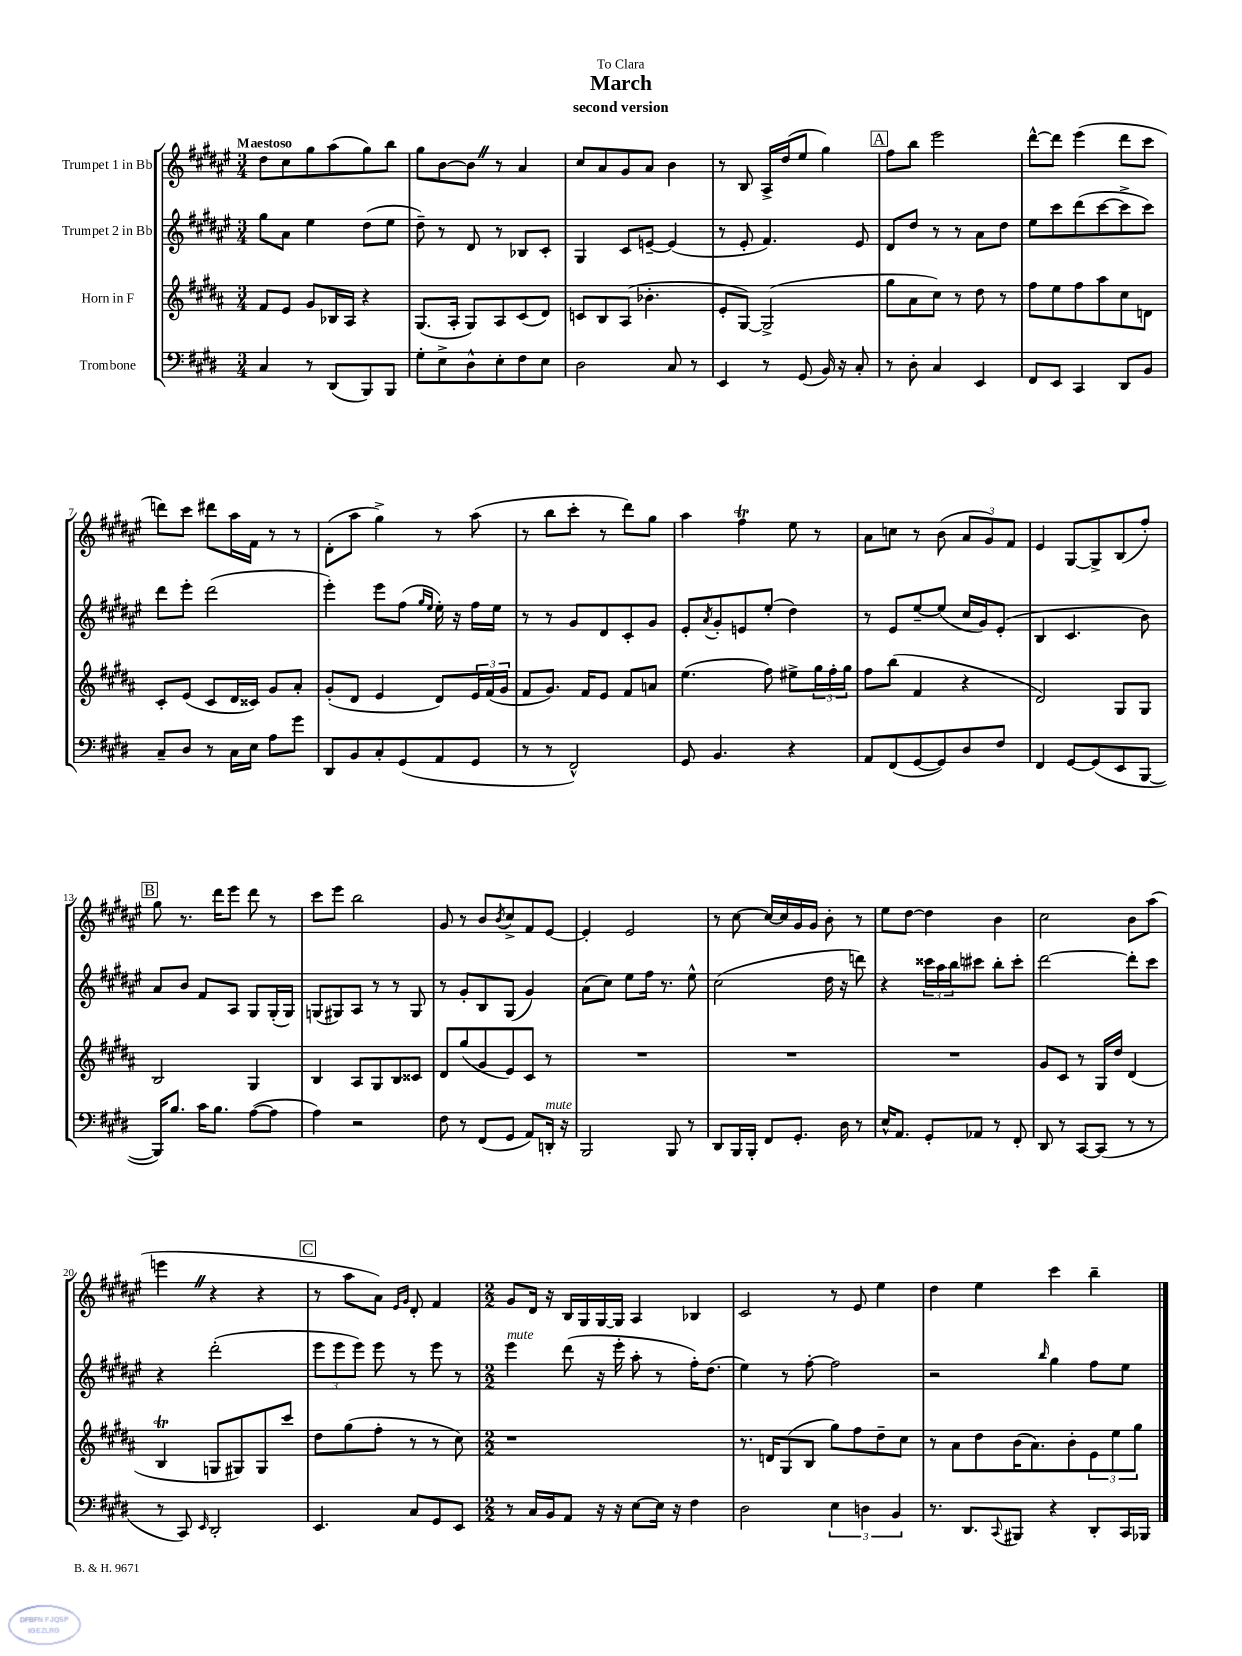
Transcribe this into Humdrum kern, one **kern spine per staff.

**kern	**kern	**kern	**kern
*staff4	*staff3	*staff2	*staff1
*clefF4	*clefG2	*clefG2	*clefG2
*k[f#c#g#d#]	*k[f#c#g#d#a#]	*k[f#c#g#d#a#e#]	*k[f#c#g#d#a#e#]
*M3/4	*M3/4	*M3/4	*M3/4
4C#/	8f#/L	8gg#\L	8dd#\L
.	8e/J	8a#\J	8cc#\
8r	8g#/L	4ee#\	8gg#\
(8DD#/L	16B-/L	.	(8aa#\
.	16A#/JJ	.	.
8BBB/)	4r	(8dd#\L	8gg#\)
8BBB/J	.	8ee#\J	8bb\J
=	=	=	=
8G#'\L	(8.G#/L	8dd#~\)	8gg#\L
8E^\	.	8r	[8b\
.	16A#'/Jk	.	.
8D#^^\	8G#/L)	8d#/	8b\]J
8E'\	8A#/	8r	8r
8F#\	(8c#/	8B-/L	4a#/
8E\J	8d#/J)	8c#'/J	.
=	=	=	=
2D#\	8c/L	4G#/	8cc#/L
.	8B/	.	8a#/
.	(8A#/J	8c#/L	8g#/
.	4.b-'\	[8e~/J	8a#/J
8C#/	.	(4e/]	4b\
8r	.	.	.
=	=	=	=
4EE/	8e'/L	8r	8r
.	[8G#/J)	8e#'/	8B/
8r	(2G#^/]	4.f#/)	16A#^/LL
.	.	.	(16dd#/J
(8GG#/	.	.	8ee#/J
16BB/)	.	.	4gg#\)
16r	.	.	.
8C#'/	.	8e#/	.
=	=	=	=
8r	8gg#\L	8d#/L	8ff#\L
8D#'\	8a#\	8dd#/J	8bb\J
4C#/	8cc#\J)	8r	2eee#\
.	8r	8r	.
4EE/	8dd#\	8a#\L	.
.	8r	8dd#\J	.
=	=	=	=
8FF#/L	8ff#\L	8ee#\L	[8ddd#^^\L
8EE/J	8ee\	8ccc#\	8ddd#\]J
4CC#/	8ff#\	(8ddd#\	(4eee#\
.	8aa#\	[8ccc#\	.
8DD#/L	8cc#\	8ccc#^\]	8ddd#\L
8BB/J	8d\J	8ccc#\J)	8ccc#\J
=	=	=	=
8C#~/L	8c#'/L	8ddd#\L	8ddd\L)
8D#/J	(8e/J	8eee#'\J	8ccc#\J
8r	8c#/L	(2ddd#\	8ddd#\L
16C#\LL	16d#/L	.	16aa#\L
16E\JJ	16c##/JJ)	.	16f#\JJ
8A\L	8g#/L	.	8r
8g#\J	8a#'/J	.	8r
=	=	=	=
8DD#/L	(8g#'/L	4eee#'\)	(8d#'\L
8BB/	8d#/J	.	8aa#\J
8C#'/	4e/	8eee#\L	4gg#^\)
(8GG#/	.	(8ff#\J	.
.	.	16qqgg#/LL	.
.	.	16qqee#/JJ	.
8AA/	8d#/L)	16ee#'\)	8r
.	.	16r	.
8GG#/J	24e/L	16ff#\LL	(8aa#\
.	(24f#/	.	.
.	.	16ee#\JJ	.
.	24g#/JJ	.	.
=	=	=	=
8r	8f#/L	8r	8r
8r	8.g#/J)	8r	8bb\L
2FF#^^/)	.	8g#/L	8ccc#'\J
.	16f#/LK	.	.
.	8e/J	8d#/	8r
.	8f#/L	8c#'/	8ddd#\L)
.	8a/J	8g#/J	8gg#\J
=	=	=	=
8GG#/	(4.ee\	8e#'/L	4aa#\
.	.	8qa#/	.
4.BB/	.	8g#'/	.
.	.	8e/	4ff#\
.	8ff#\)	(8ee#'/J	.
4r	8ee#^\L	4dd#\)	8ee#\
.	24gg#\L	.	8r
.	24ff#'\	.	.
.	24gg#\JJ	.	.
=	=	=	=
8AA/L	8ff#\L	8r	8a#\L
(8FF#/	(8bb\J	8e#/L	8cc\J
[8GG#/	4f#/	[8ee#~/	8r
8GG#/])	.	(8ee#/]J	(8b\
8D#/	4r	16cc#/LL	12a#/L
.	.	16g#/J)	.
.	.	.	12g#/)
8F#/J	.	(8e#'/J	.
.	.	.	12f#/J
=	=	=	=
4FF#/	2d#/)	4B/	4e#/
[8GG#/L	.	4.c#/	[8G#/L
(8GG#/]	.	.	8G#^/]
8EE/	8G#/L	.	(8B/
[8BBB/J	8G#/J	8b\)	8ff#'/J)
=	=	=	=
16BBB/]LK)	2B/	8a#/L	8gg#\
8.B/J	.	.	.
.	.	8b/J	8.r
16c#\LK	.	8f#/L	.
8.B\J	.	.	16ddd#\LK
.	.	8A#/J	8eee#\J
([8A\L	4G#/	8G#/L	8ddd#\
8A\]J	.	(16G#'/L	8r
.	.	16G#/JJ)	.
=	=	=	=
4A\)	4B/	(8G/L	8ccc#\L
.	.	8G#/)	8eee#\J
2r	8A#/L	8A#/J	2bb\
.	8G#/	8r	.
.	8B/	8r	.
.	8c##/J	8G#/	.
=	=	=	=
8F#\	8d#/L	8r	8g#/
8r	(8gg#/	8g#'/L	8r
(8FF#/L	8g#/	8B/	8b/L
.	.	.	8qb/
8GG#/J	8e/)	(8G#/J	8cc#^/
8AA/L)	8c#/J	4g#/)	8f#/
16DD'/Jk	8r	.	[8e#/J
16r	.	.	.
=	=	=	=
2BBB/	2.r	(8a#\L	4e#'/]
.	.	8cc#\J)	.
.	.	8ee#\L	2e#/
.	.	16ff#\Jk	.
.	.	8.r	.
8BBB/	.	.	.
8r	.	8ee#^^\	.
=	=	=	=
8DD#/L	2.r	(2cc#\	8r
16BBB/L	.	.	[8cc#\
16BBB'/JJ	.	.	.
8FF#/L	.	.	16cc#/_LL
.	.	.	16cc#/]
8.GG#'/J	.	.	16g#/
.	.	.	16g#/JJ
.	.	16dd#\	8b'\
16D#\	.	16r	.
8r	.	8ddd\)	8r
=	=	=	=
16E^^/LK	2.r	4r	8ee#\L
8.AA/J	.	.	.
.	.	.	[8dd#\J
8GG#'/L	.	24ccc##\LL	4dd#\]
.	.	24aa#\	.
.	.	24bb\J	.
8AA-/J	.	8ccc#\J	.
8r	.	8bb'\L	4b\
8FF#'/	.	8ccc#'\J	.
=	=	=	=
8DD#/	8g#/L	[2ddd#\	2cc#\
8r	8c#/J	.	.
[8CC#/L	8r	.	.
(8CC#/]J	16G#/LL	.	.
.	16dd#/JJ	.	.
8r	(4d#/	8ddd#'\]L	8b\L
8r	.	8ccc#\J	(8aa#\J
=	=	=	=
8r	4B/	4r	4eee\
8CC#/)	.	.	.
16qqEE/	.	.	.
2DD#'/	8G/L	(2ddd#'\	4r
.	8G#/)	.	.
.	8G#/	.	4r
.	8ccc#/J	.	.
=	=	=	=
4.EE/	8dd#\L	12eee#\L	8r
.	.	12eee#\	.
.	(8gg#\	.	8aa#\L
.	.	12eee#\J)	.
.	8ff#'\J	8eee#\	8a#\J)
.	.	.	16qqe#/LL
.	.	.	16qqg#/JJ
8C#/L	8r	8r	8d#'/
8GG#/	8r	8eee#\	4f#/
8EE/J	8cc#\)	8r	.
=	=	=	=
*M2/2	*M2/2	*M2/2	*M2/2
8r	1r	4eee#\	8g#/L
16C#/LL	.	.	16d#/Jk
16BB/J	.	.	16r
8AA/J	.	(8ddd#\	16B/LL
.	.	.	16G#/
16r	.	16r	[16G#/
16r	.	16eee#'\	16G#/]JJ
[8E\L	.	8aa#'\	4A#/
16E\]Jk	.	8r	.
16r	.	.	.
4F#\	.	16ff#'\LK)	4B-/
.	.	(8.dd#\J	.
=	=	=	=
2D#\	8.r	4ee#\)	2c#/
.	16d/LK	.	.
.	(8G#/	8r	.
.	8B/J	[8ff#'\	.
6E\	8gg#\L)	2ff#\]	8r
.	8ff#\	.	8e#/
6D\	.	.	.
.	8dd#~\	.	4ee#\
6BB/	.	.	.
.	8cc#\J	.	.
=	=	=	=
8.r	8r	2r	4dd#\
.	8a#\L	.	.
8.DD#/L	.	.	.
.	8dd#\	.	4ee#\
8qqCC#/	.	.	.
8BBB#/J	(16b\K	.	.
.	8.a#\)	.	.
.	.	16qqbb/	.
4r	.	4gg#\	4ccc#\
.	8b'\	.	.
8DD#'/L	12e\	8ff#\L	4bb~\
.	12ee\	.	.
16CC#/L	.	8ee#\J	.
.	12gg#\J	.	.
16BBB-/JJ	.	.	.
==	==	==	==
*-	*-	*-	*-
